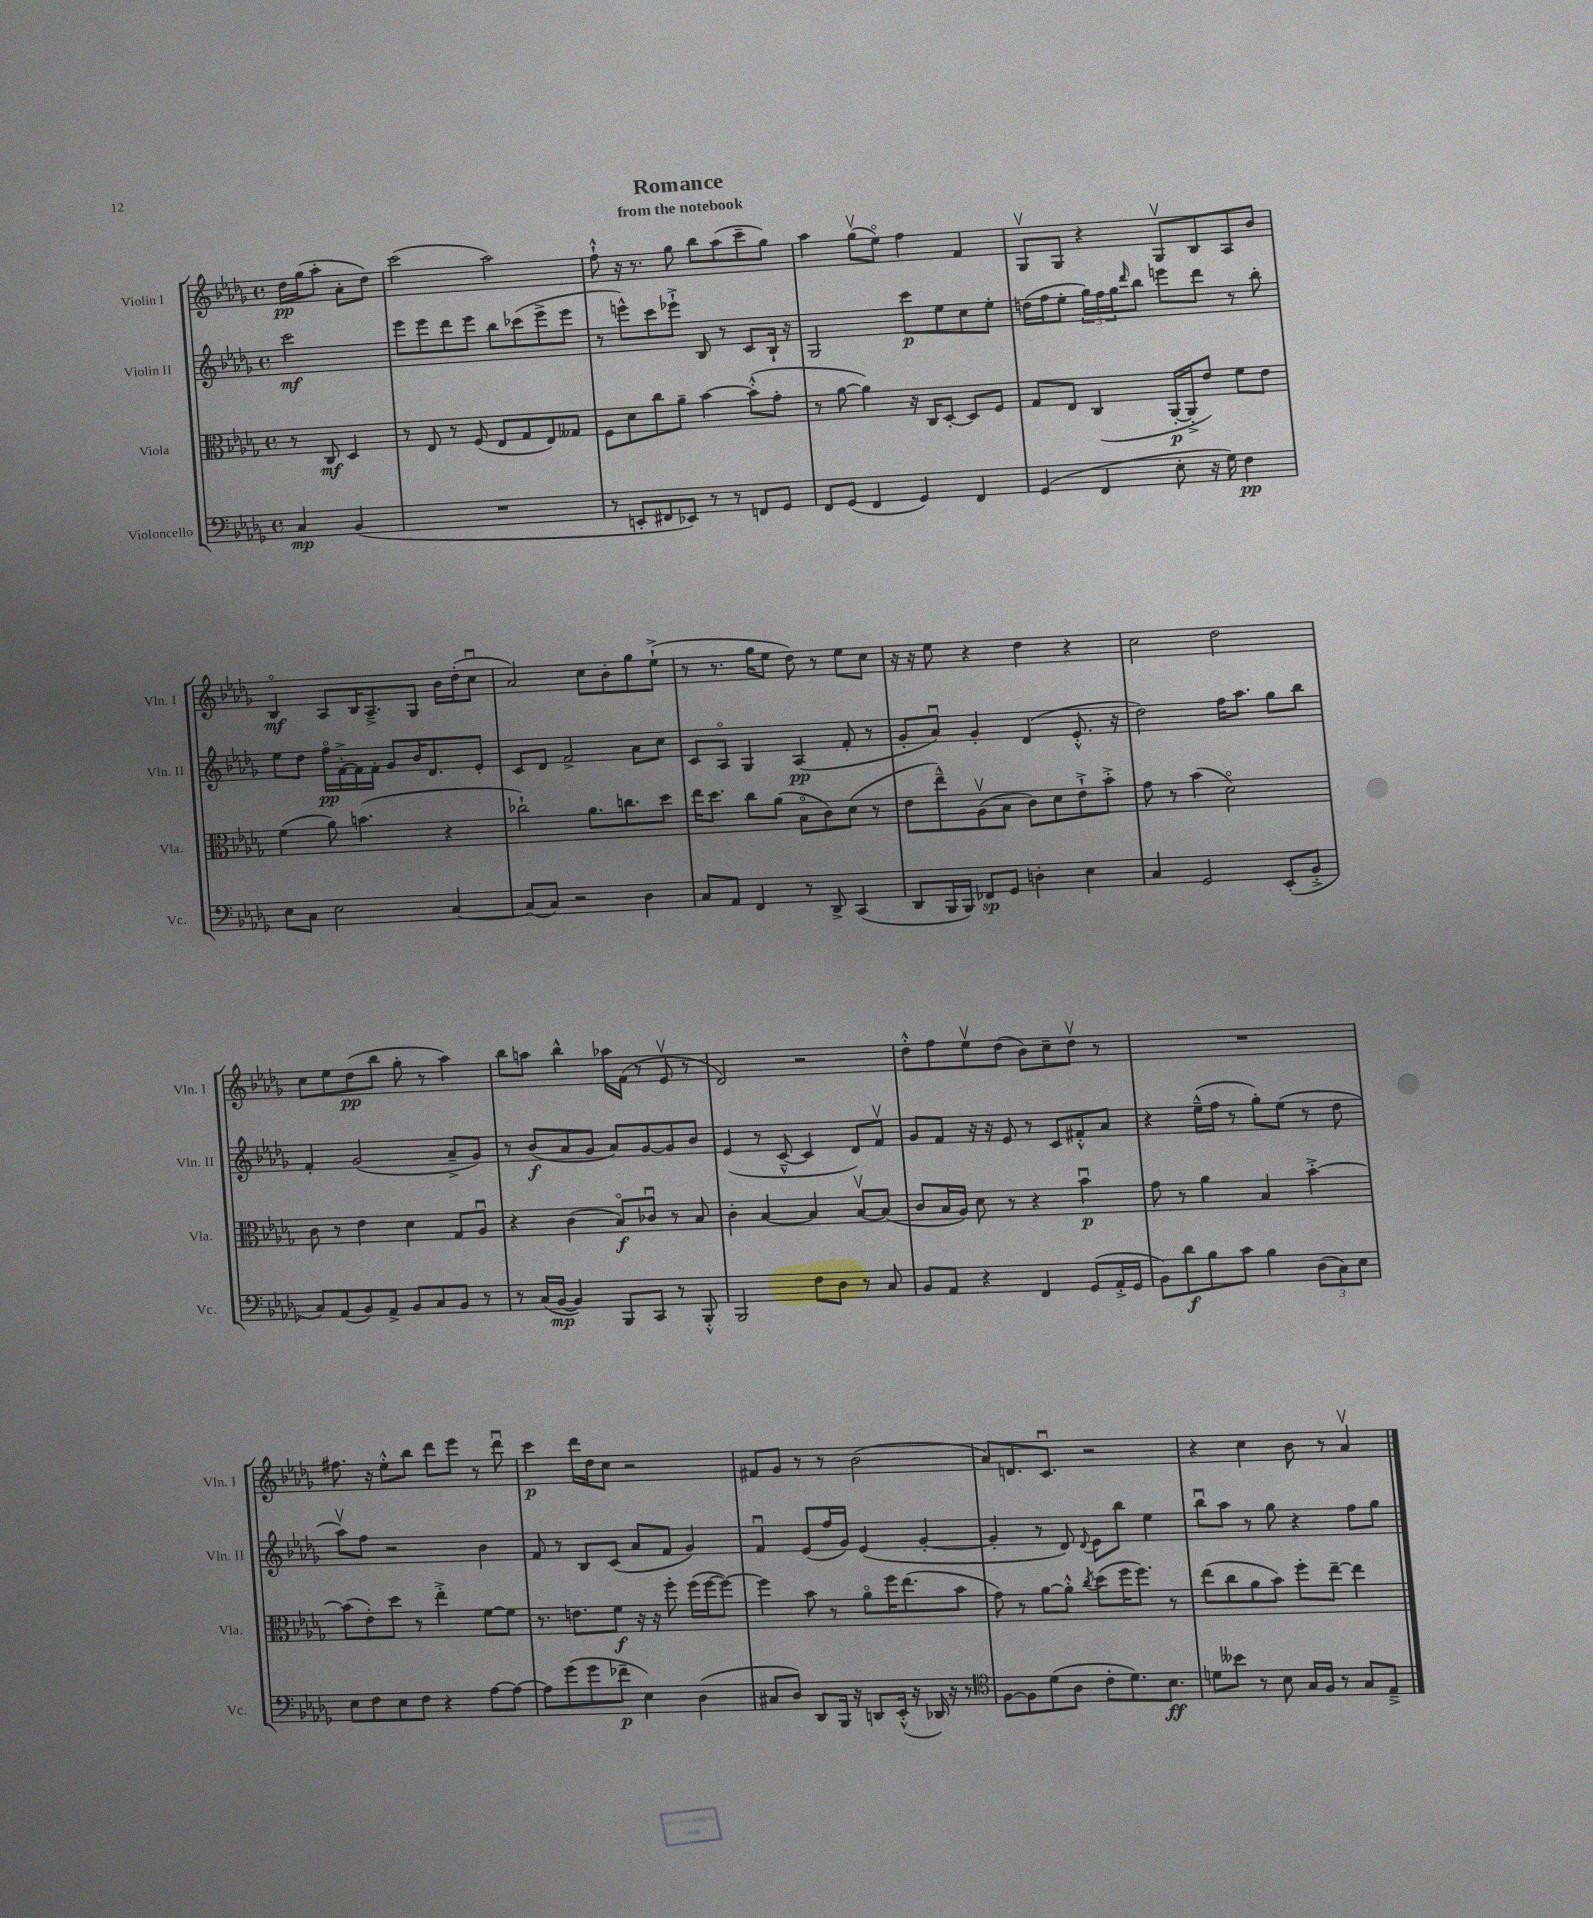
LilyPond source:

\header { title = "Romance" subtitle = "from the notebook" }
<<
\new StaffGroup <<
\new Staff = "s0" \with { instrumentName = "Violin I" shortInstrumentName = "Vln. I" } {
    \clef treble \key des \major \defaultTimeSignature \time 4/4 \partial 2
    des''16\pp ges''16( aes''8-. aes'8-. des''8) |
    c'''2( aes''2) |
    f''8-!-^ r16 r8. ges''8 bes''8 aes''8( c'''8-- ges''8) |
    aes''4 ges''8\upbow( ees''8\flageolet) f''4 f'4 |
    ges8\upbow ges8 r4 ges8\upbow bes8 aes8 bes'8 |
    bes4\flageolet\mf aes8 bes16 aes8.---> ges8 bes'16 des''16-.( c''8\downbow |
    aes'2) c''8 bes'8-. ges''8 ees''8-!->( |
    r8 r8. ges''16 ees''8 des''8) r8 ees''8 c''8 |
    r16 r16 ees''8 r4 des''4 r4 |
    c''2 des''2 |
    c''8 ees''8 des''8\pp( bes''8 ges''8-. r8 aes''4) |
    bes''8 a''8 bes''4-^ aes''16 f'16( r8 ees'8\upbow r8 |
    des'2) r2 |
    des''8-.-^ f''8 ees''8\upbow des''8( bes'8) c''8-- des''8\upbow r8 |
    R1 |
    fis''8. r16 ees''8-.-^ bes''8 des'''8 ees'''8 r8 des'''8\downbow |
    c'''4\p des'''16 des''16 c''8 r2 |
    fis'8 ges'8 r8 r8 bes'2( |
    aes'8) d'8. c'8.\downbow r2 |
    r4 c''4 bes'8 r8 aes'4\upbow \bar "|." |
}
\new Staff = "s1" \with { instrumentName = "Violin II" shortInstrumentName = "Vln. II" } {
    \clef treble \key des \major \defaultTimeSignature \time 4/4 \partial 2
    c'''2\mf |
    ees'''8 ees'''8 des'''8 ees'''8 bes''8 ces'''8( ees'''8-> ees'''8 |
    r8 e'''8-^) c'''8 ees'''8-!-> bes8 r8 c'8 bes16-! r16 |
    ges2 c'''8\p ees''8 c''8 ees''8-. |
    d''16( f''16 ees''8-. \tuplet 3/2 { ges''16) f''16 ges''16 } \grace { des'''16 } bes''8 e'''8 des'''8 r8 bes''8-. |
    ees''8 des''8 f''16\flageolet\pp f'16~-.-> f'16 f'16-. ges'8 bes'16 des'8. ees'8-. |
    c'8 des'8 f'2-> aes'8 c''8 |
    c'8 aes8\flageolet ges4 aes4\pp( f'8-. r8 |
    ges'8-. aes'8\downbow) ges'4-. des'4( ees'8.-.-^ r16 |
    des''2) f''16 aes''8. ges''8 bes''8 |
    f'4-. ges'2( aes'8---> ges'8) |
    r8 bes'8\f( aes'8 ges'8 aes'8) ges'8~ ges'8 bes'8 |
    ees'4( r8 c'8~---^ c'4 des'8) f'8\upbow |
    ges'8 f'8 r16 r16 ees'8 r8 c'8 fis'8-.-^ aes'8 |
    r4 ees''16---^( f''16 r8 ges''8-.) ees''8( r8 des''8 |
    aes''8\upbow) f''8 r2 bes'4 |
    f'8 r8 bes8 c'8( aes'8 f'8 ges'4) |
    f'4\downbow ees'8( f''16 ges'16) ees'4( ges'4~-. |
    ges'4-. r8 des'8) \appoggiatura { des'8 } ees'8 bes''8 ees''4 |
    bes''8\downbow aes''8 r8 ges''8 r4 f''8 ges''8 \bar "|." |
}
\new Staff = "s2" \with { instrumentName = "Viola" shortInstrumentName = "Vla." } {
    \clef alto \key des \major \defaultTimeSignature \time 4/4 \partial 2
    r8 c8\mf des4 |
    r8 ees8 r8 f8( ees8 ges8 ees8) geses8 |
    f8 des'8 c''8 aes'8-- bes'4~ bes'8-.-^( ges'8-. |
    r8 aes'8~ aes'4) r16 c16 des8~-. des8 f8 |
    ges8 ees8 c4( aes,16~-.\p aes,16-.-> ees'8) f'8 ees'8 |
    f'4( aes'8) b'4.( r4 |
    ces''2-!) aes'8. c''8. des''8 |
    ees''16 des''8. c''8 aes'8( bes8\flageolet c'8) des'8( r8 |
    ees'8 ees''8---^) aes8\upbow( bes8 c'8) des'8 ees'8-!-> bes'8-.-> |
    ges'8 r8 bes'4( des'2\flageolet) |
    c'8 r8 ees'4 des'4 ges8 aes8\downbow |
    r4 c'4( bes8\flageolet\f) ces'8\downbow r8 bes8 |
    c'4-. bes4~ bes4 bes8~\upbow bes8( |
    c'8 bes16 aes16) des'8 r8 r4 bes'4\downbow\p |
    ges'8 r8 aes'4 bes4 bes'4~-.-> |
    bes'8( ees'8-.) des''8 r8 ees''4-.-> f'8~ f'8 |
    r8. e'8. f'8\f r16 r16 f''8-. f''16( f''16~ f''8~) |
    f''4 bes'8 r8 aes'8\flageolet f''16 ees''8.( bes'8 |
    ges'8) r8 aes'8~ aes'8-.-^ \acciaccatura { c''8 } des''8( f''16 f''8.) r8 |
    ees''8( c''8 aes'8 bes'8) f''8-. ees''8~-- ees''4 \bar "|." |
}
\new Staff = "s3" \with { instrumentName = "Violoncello" shortInstrumentName = "Vc." } {
    \clef bass \key des \major \defaultTimeSignature \time 4/4 \partial 2
    c4\mp bes,4( |
    R1 |
    r8 e,8-. fis,8 ees,8) r8 r8 f,8 ges,8 |
    f,8 ges,8( f,4 ges,4) f,4 |
    ges,4( f,4 ees8-. r16 ges16) f4\pp |
    ees8 c8 ees2 c4~ |
    c8( c8) r2 des4 |
    c8 aes,8 f,4 r8 des,8-> c,4( |
    des,8 bes,,16 bes,,16) fes,8\sp ges,8 d4-. ees4 |
    c4 ges,2 ees,8-.( bes,8-.-> |
    c8) aes,8( bes,8) aes,8-> bes,8 c8 bes,8 r8 |
    r8 c16( bes,16~\mp bes,4) bes,,8 c,8 r8 bes,,8-.-^ |
    bes,,2 f8 des8 r8 c8 |
    bes,8 aes,8 r4 f,4 ges,8( aes,16-.-> ges,16 |
    bes,8) des'8\f bes8 c'8 bes4 \tuplet 3/2 { des8( c8) ees8 } |
    ees8 f8 ees8 f8 r4 aes8~ aes8~ |
    aes8 ges'8( ges'8 fes'8--\p ees4) des4( |
    cis8 des8) des,8 bes,,16 r16 d,8 ees,16-.-^( r16 des,16) r16 r8 |
    \clef tenor f8~ f8 des'8( aes8 c'8-. des'8.) bes8.\ff |
    d'8 beses'8 r8 bes8 ges16 f16 r8 ges8 ees8---> \bar "|." |
}
>>
>>
\layout { \context { \Score \remove "Bar_number_engraver" } }
